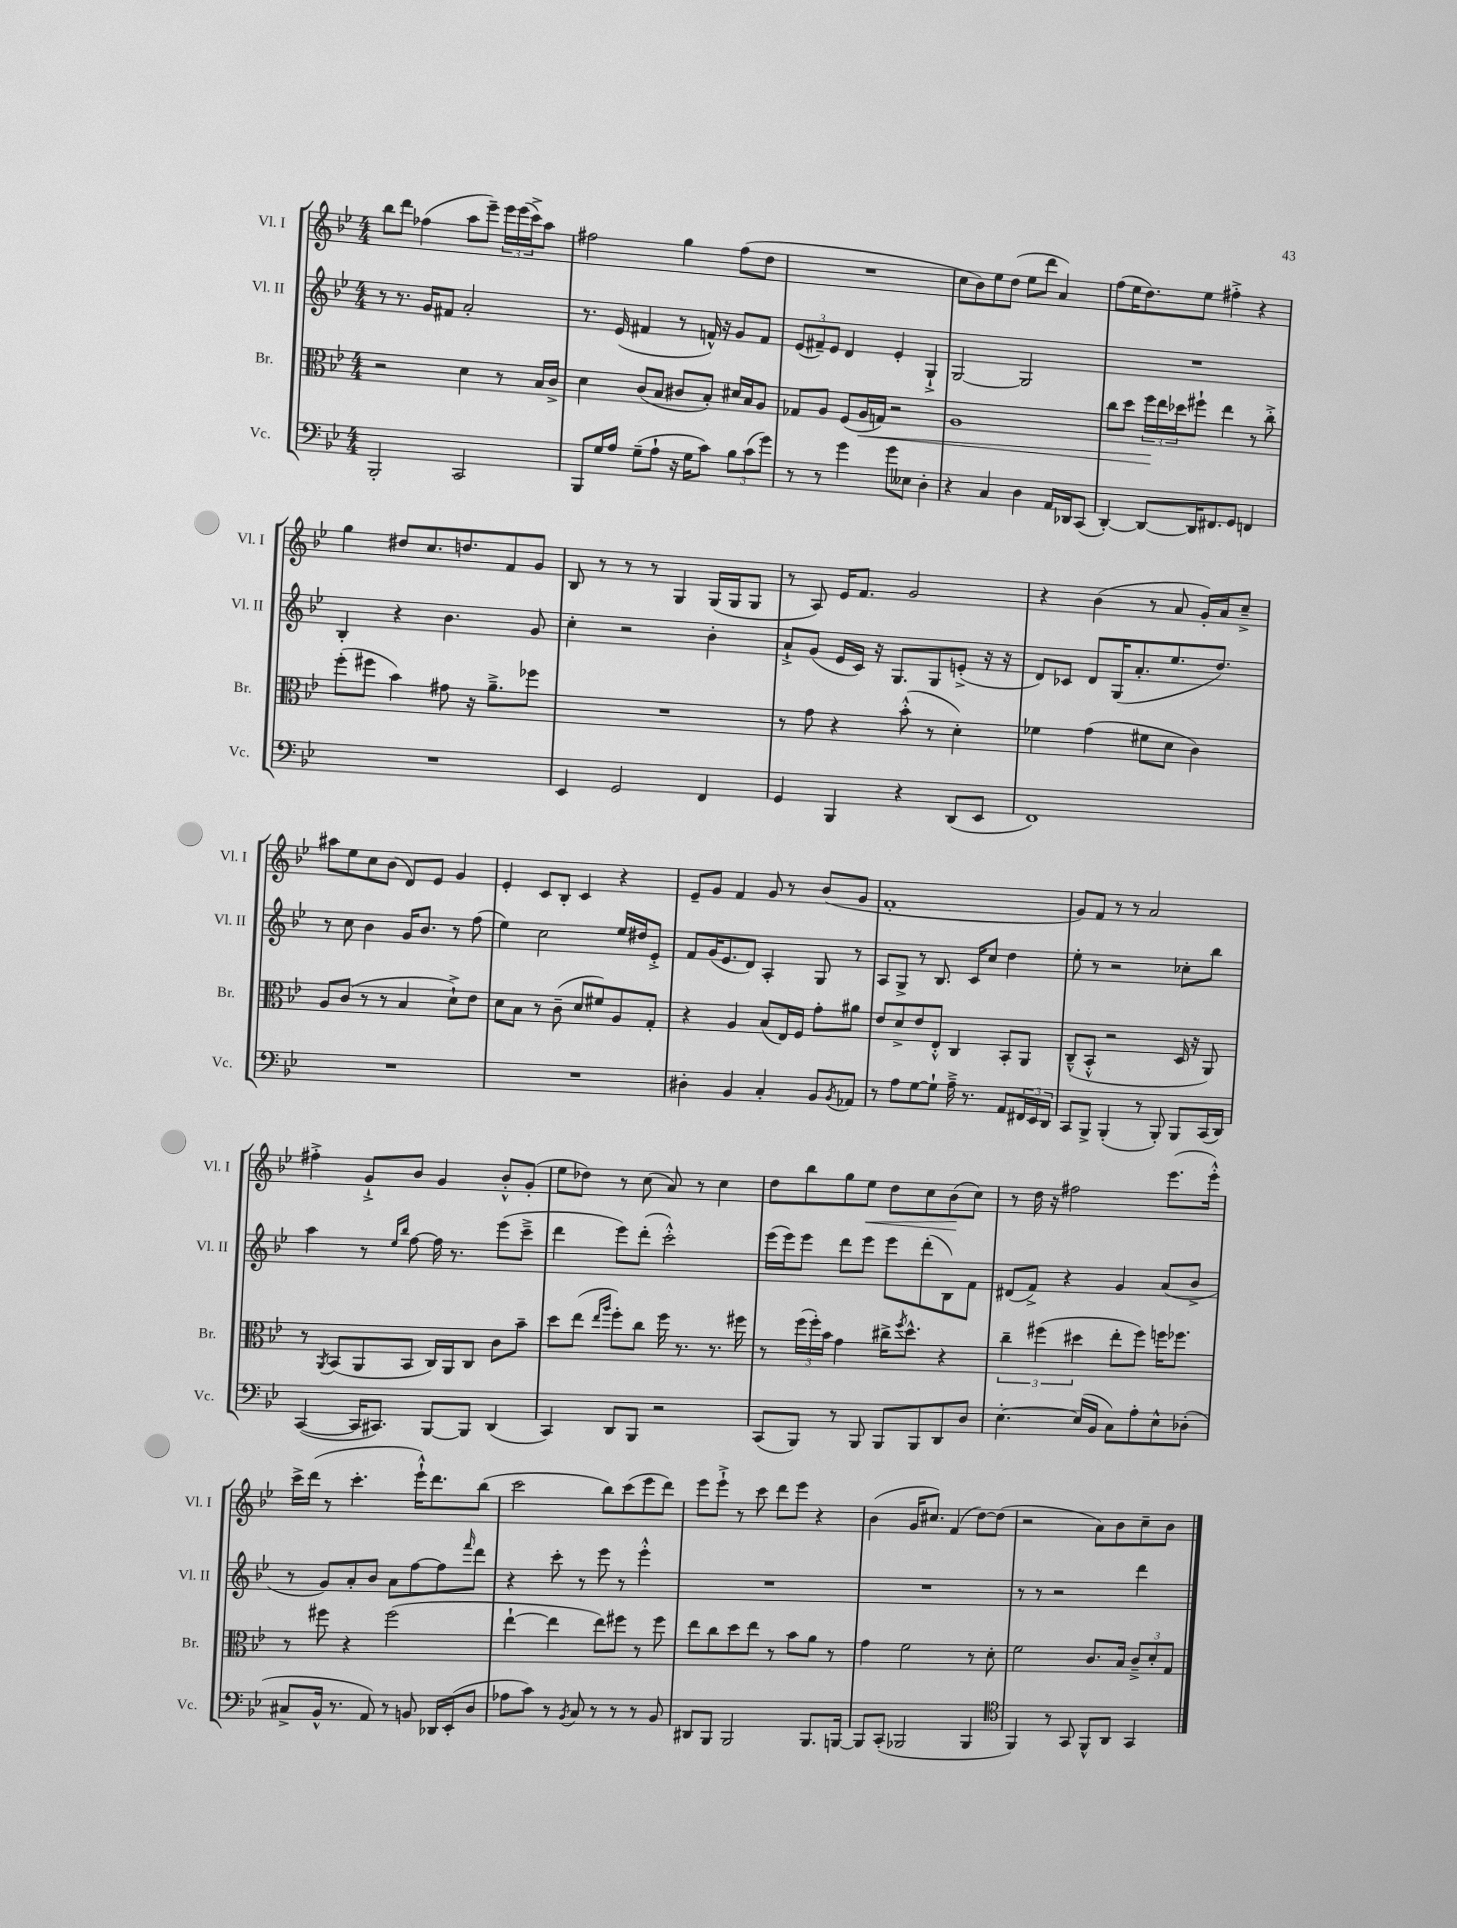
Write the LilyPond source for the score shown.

<<
\new StaffGroup <<
\new Staff = "s0" \with { instrumentName = "Vl. I" shortInstrumentName = "Vl. I" } {
    \clef treble \key bes \major \numericTimeSignature \time 4/4
    bes''8 d'''8 fes''4( a''8 ees'''8--) \tuplet 3/2 { ees'''16 ees'''16( c'''16->) } a''8 |
    fis''2 g''4 fis''8( d''8 |
    R1 |
    c''8 bes'8) ees''8 d''8( ees''8 d'''8 a'4) |
    f''8( ees''16 d''8.) ees''8 fis''4-.-> r4 |
    g''4 dis''8 c''8. d''8. f'8 g'8 |
    bes8 r8 r8 r8 g4 g16( g16 g8 |
    r8 a8) ees'16 f'8. g'2 |
    r4 bes'4( r8 a'8 g'16-.) a'16 c''8---> |
    ais''8 ees''8 c''8 bes'8( d'8) ees'8 g'4 |
    ees'4-. c'8 bes8-. c'4 r4 |
    ees'8-- g'8 f'4 g'8 r8 bes'8( g'8 |
    f'1-. |
    g'8) f'8 r8 r8 a'2 |
    fis''4-.-> g'8-!-> bes'8 g'4 bes'8-.-^ g'8-.( |
    ees''8 des''8) r8 c''8( a'8) r8 c''4 |
    d''8 bes''8 g''8 ees''8\< d''8 c''8 bes'8\!( c''8) |
    r8 d''16 r16 fis''2 ees'''8.( ees'''16-.-^) |
    c'''16-> d'''16( r8 c'''4.-. ees'''16-!-^) d'''8. bes''8( |
    c'''2 bes''8) c'''8( ees'''8 d'''8) |
    ees'''8 ees'''8-!-> r8 c'''8 d'''8 ees'''8 r4 |
    bes'4( g'16 cis''8.) f'4( d''8~) d''8( |
    r2 a'8) bes'8 c''8-- bes'8 \bar "|." |
}
\new Staff = "s1" \with { instrumentName = "Vl. II" shortInstrumentName = "Vl. II" } {
    \clef treble \key bes \major \numericTimeSignature \time 4/4
    r8 r8. g'16 fis'8 a'2-. |
    r8. ees'16( fis'4 r8 f'16-^) r16 g'8 f'8 |
    \tuplet 3/2 { ees'8( fis'8--) ees'8 } d'4 ees'4-. g4-!-> |
    g2~ g2 |
    R1 |
    bes4-. r4 bes'4. g'8 |
    c''4-. r2 bes'4-. |
    a'8-!-> g'8( ees'16 c'16) r16 g8. g8 e'8-.->( r16 r16 |
    d'8) ces'8 d'8 g16( a'8.-. ees''8. d''8.) |
    r8 c''8 bes'4 g'16 bes'8. r8 f''8( |
    ees''4) c''2 ees''16 dis''16 ees'8-.-> |
    f'8 g'16( ees'8. d'8) a4-. g8 r8 |
    a8 g8-> r8 bes8. c'16 c''8 d''4 |
    ees''8-. r8 r2 ces''8-. bes''8 |
    a''4 r8 \grace { ees''16 bes''16 } f''8~ f''16 r8. ees'''8( c'''8---> |
    d'''4 ees'''8) d'''8-.( c'''2-.-^) |
    ees'''16( ees'''16) ees'''8 d'''8 ees'''8 ees'''8 d'''8-.( bes8) f'8 |
    dis'8( f'8->) r4 g'4 a'8( bes'8-> |
    r8 g'8) a'8-. bes'8 a'8 f''8~ f''8 \grace { f'''16 } d'''8 |
    r4 c'''8-. r8 ees'''8 r8 ees'''4-.-^ |
    R1 |
    R1 |
    r8 r8 r2 d'''4 \bar "|." |
}
\new Staff = "s2" \with { instrumentName = "Br." shortInstrumentName = "Br." } {
    \clef alto \key bes \major \numericTimeSignature \time 4/4
    r2 d'4 r8 bes16 c'16-> |
    d'4 c'8( bes8 cis'8 bes8-.) dis'16 bes16 a8 |
    ges8 a8 f8( a16\< g16) r2 |
    a1 |
    c''8 d''8 \tuplet 3/2 { f''16\! ees''16 des''16 } fis''8-! ees''4 r8 c''8-.-> |
    f''8-.( fis''8 bes'4) gis'8 r16 a'8.---> fes''8 |
    R1 |
    r8 g'8 r4 bes'8-.-^( r8 d'4-.) |
    fes'4 g'4( fis'8 d'8 c'4) |
    a8 c'8( r8 r8 bes4 d'8-!->) ees'8 |
    d'8 bes8 r8 c'8--( d'8 fis'8) a8 g8-. |
    r4 a4 bes8( ees16) f16 g'8-. ais'8 |
    ees'8 d'8-> ees'8 ees8-.-^ c4 bes,8-. a,8 |
    c8---^( bes,8-.-^ r2 d16 r16 a,8) |
    r8 \acciaccatura { a,8 } bes,8( a,8 bes,8 c16) a,16 c8 c'8 bes'8-- |
    d''8 ees''8( \grace { ees''16 a''16 } f''8-.) c''8 f''16 r8. r8. fis''16 |
    r8 \tuplet 3/2 { f''16( f''16-.) bes'16 } g'4 cis''16-> \acciaccatura { f''8 } d''8.-^ r4 |
    \tuplet 3/2 { c''4-- fis''4( dis''4 } ees''8-. fis''8) f''16 fes''8. |
    r8 fis''8 r4 fis''2( |
    ees''4~-! ees''4 ees''8) fis''8 r8 fis''8 |
    ees''8 c''8 d''8 ees''8 r8 bes'8 a'8 r8 |
    g'4 f'2 r8 d'8-. |
    f'2 c'8. bes16 \tuplet 3/2 { c'8---> d'8-. g8 } \bar "|." |
}
\new Staff = "s3" \with { instrumentName = "Vc." shortInstrumentName = "Vc." } {
    \clef bass \key bes \major \numericTimeSignature \time 4/4
    bes,,2-. c,2 |
    bes,,8 g16 a16 g8--( a8-! r16 g16 c'8) \tuplet 3/2 { bes8 c'8( g'8) } |
    r8 r8 g'4 g'8 eeses8 d4-. |
    r4 c4 d4 a,16 des,16 c,8( |
    d,4~-.) d,8~ d,16 fis,8. g,8 f,4 |
    R1 |
    ees,4 g,2 f,4 |
    g,4 bes,,4 r4 d,8( ees,8 |
    f,1) |
    R1 |
    R1 |
    dis4-. bes,4 c4-. bes,8 \acciaccatura { bes,8 } aes,8 |
    r8 a8 g8~ g8-! a16---> r8. a,8 \tuplet 3/2 { fis,16 ees,16 d,16 } |
    c,8 bes,,8-> bes,,4-.( r8 bes,,8-.) bes,,8 c,16( d,16) |
    c,4~( c,16 cis,8.) bes,,8~ bes,,8 d,4( |
    c,4) d,8 bes,,8 r2 |
    c,8( bes,,8) r8 bes,,8 bes,,8 bes,,8 d,8 d8 |
    ees4.~-. ees16( bes,16 c8) a8-. ees8-^ des8-.( |
    cis8-> bes,16-^ r8. a,8) r8 b,8 des,16 ees,16-.( d8 |
    aes8 c'8) r8 \acciaccatura { bes,8 } c8 r8 r8 r8 bes,8 |
    dis,8 bes,,8 bes,,2 bes,,8. b,,16~ |
    b,,8 c,8-.( bes,,2 bes,,4 |
    \clef tenor f,4) r8 g,8 f,8-^ a,8 g,4 \bar "|." |
}
>>
>>
\layout { \context { \Score \remove "Bar_number_engraver" } }
